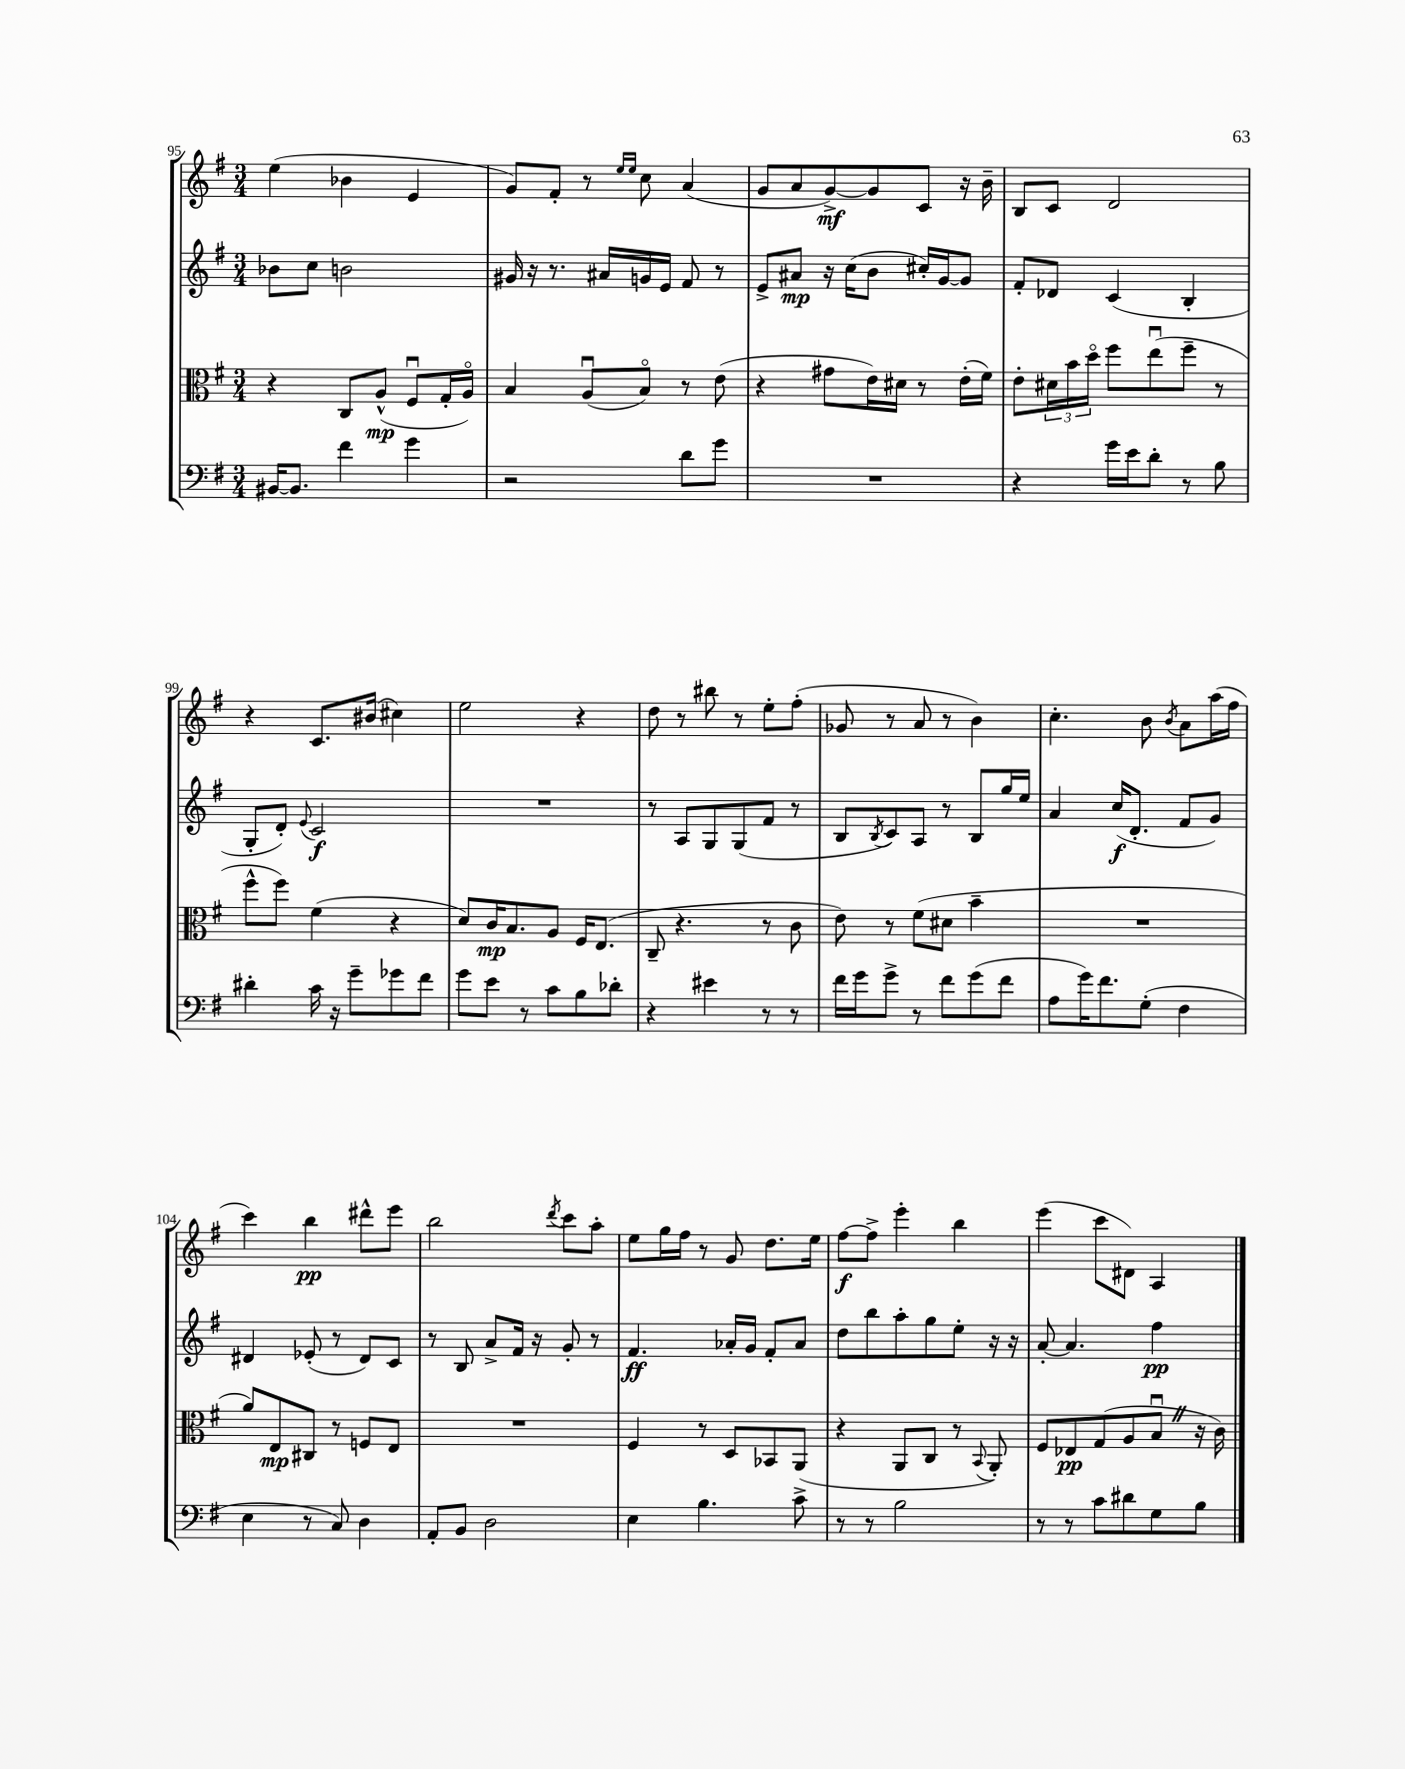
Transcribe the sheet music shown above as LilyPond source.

<<
\new StaffGroup <<
\new Staff = "s0" {
    \clef treble \key g \major \numericTimeSignature \time 3/4
    e''4( bes'4 e'4 |
    g'8) fis'8-. r8 \grace { e''16 e''16 } c''8 a'4( |
    g'8 a'8 g'8~->\mf) g'8 c'8 r16 b'16-- |
    b8 c'8 d'2 |
    r4 c'8. bis'16( cis''4) |
    e''2 r4 |
    d''8 r8 bis''8 r8 e''8-. fis''8-.( |
    ges'8 r8 a'8 r8 b'4) |
    c''4.-. b'8 \acciaccatura { b'8 } a'8 a''16( fis''16 |
    c'''4) b''4\pp dis'''8-^ e'''8 |
    b''2 \acciaccatura { d'''8 } c'''8 a''8-. |
    e''8 g''16 fis''16 r8 g'8 d''8. e''16 |
    fis''8~\f fis''8-> e'''4-. b''4 |
    e'''4( c'''8 dis'8) a4 \bar "|." |
}
\new Staff = "s1" {
    \clef treble \key g \major \numericTimeSignature \time 3/4
    bes'8 c''8 b'2 |
    gis'16 r16 r8. ais'16 g'16 e'16 fis'8 r8 |
    e'8-> ais'8\mp r16 c''16( b'8 cis''16-.) g'16~ g'8 |
    fis'8-. des'8 c'4( b4-. |
    g8-. d'8-.) \appoggiatura { e'8 } c'2\f |
    R2. |
    r8 a8 g8 g8( fis'8 r8 |
    b8 \acciaccatura { b8 } c'8) a8 r8 b8 g''16 e''16 |
    a'4 c''16\f( d'8.-. fis'8 g'8) |
    dis'4 ees'8-.( r8 dis'8) c'8 |
    r8 b8 a'8-> fis'16 r16 g'8-. r8 |
    fis'4.\ff aes'16-. g'16 fis'8-. aes'8 |
    d''8 b''8 a''8-. g''8 e''8-. r16 r16 |
    a'8~-. a'4. fis''4\pp \bar "|." |
}
\new Staff = "s2" {
    \clef alto \key g \major \numericTimeSignature \time 3/4
    r4 c8 a8-^\mp( fis8\downbow g16-. a16\flageolet) |
    b4 a8\downbow( b8\flageolet) r8 e'8( |
    r4 gis'8 e'16) dis'16 r8 e'16-.( fis'16) |
    e'8-. \tuplet 3/2 { dis'16 b'16 d''16\flageolet } fis''8 e''8\downbow( fis''8-- r8 |
    fis''8-^ fis''8) fis'4( r4 |
    d'8) c'16\mp b8. a8 fis16 e8.( |
    c8-- r4. r8 c'8 |
    e'8) r8 fis'8( dis'8 b'4-- |
    R2. |
    a'8) e8\mp cis8 r8 f8 e8 |
    R2. |
    fis4 r8 d8 bes,8 a,8( |
    r4 a,8 c8 r8 \appoggiatura { b,8 } a,8-.) |
    fis8 ees8\pp g8( a8 b8\downbow \once \override BreathingSign.text = \markup { \musicglyph "scripts.caesura.straight" } \breathe r16 c'16) \bar "|." |
}
\new Staff = "s3" {
    \clef bass \key g \major \numericTimeSignature \time 3/4
    bis,16~ bis,8. fis'4 g'4 |
    r2 d'8 g'8 |
    R2. |
    r4 g'16 e'16 d'8-. r8 b8 |
    dis'4-. c'16 r16 g'8-- ges'8 fis'8 |
    g'8 e'8 r8 c'8 b8 des'8-. |
    r4 eis'4 r8 r8 |
    fis'16 g'16 g'8-> r8 fis'8 g'8( fis'8 |
    a8 g'16) fis'8. g8-.( fis4 |
    e4 r8 c8) d4 |
    a,8-. b,8 d2 |
    e4 b4. c'8-> |
    r8 r8 b2 |
    r8 r8 c'8 dis'8 g8 b8 \bar "|." |
}
>>
>>
\layout { \context { \Score currentBarNumber = #95 } }
